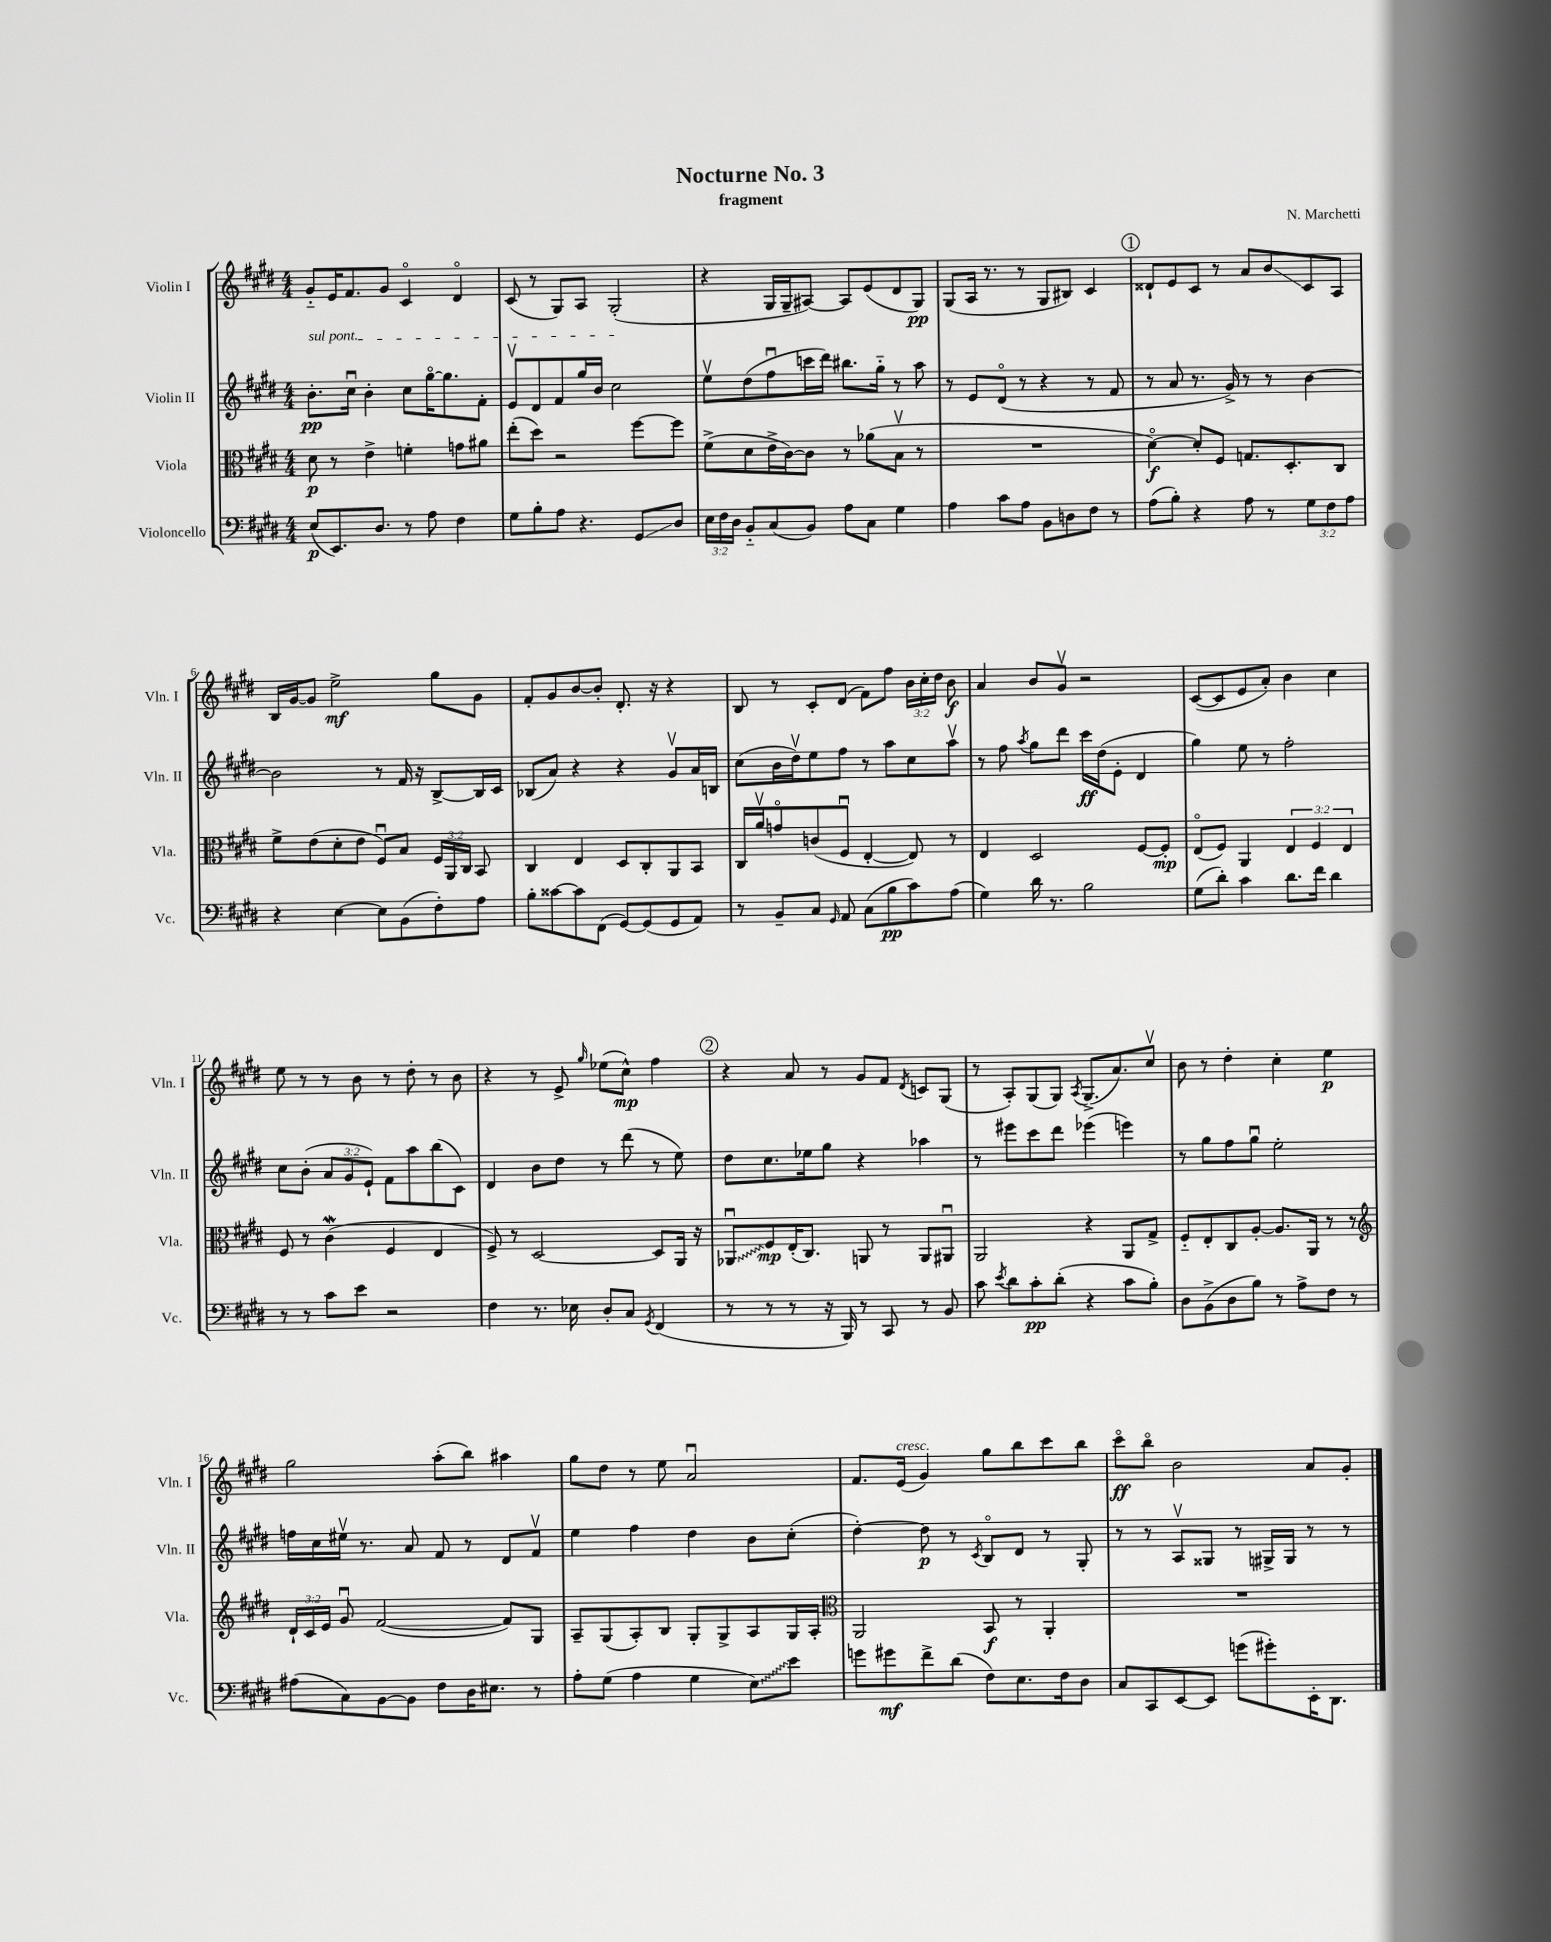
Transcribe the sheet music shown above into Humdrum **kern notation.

**kern	**kern	**kern	**kern
*staff4	*staff3	*staff2	*staff1
*clefF4	*clefC3	*clefG2	*clefG2
*k[f#c#g#d#]	*k[f#c#g#d#]	*k[f#c#g#d#]	*k[f#c#g#d#]
*M4/4	*M4/4	*M4/4	*M4/4
(8E	8d#	8.b'	8g#'~
8.EE)	8r	.	16e
.	.	16cc#u	8.f#
.	4e^	4b'	.
8.D#	.	.	.
.	.	.	8g#
8r	4f'	8cc#	4c#o
8A	.	[16gg#o	.
.	.	8.gg#]	.
4F#	8g	.	4d#o
.	8a#	8f#'	.
=	=	=	=
8G#	(8ee'	8ev	(8c#
8B'	8dd#)	8d#	8r
8A	2r	8f#	8G#)
4.r	.	16gg#	8A
.	.	16b	.
.	.	2cc#	(2G#'
8GG#	[8ff#	.	.
8D#	8ff#]	.	.
=	=	=	=
24E	(8f#^	8eev	4r
24F#	.	.	.
24D#	.	.	.
8BB'~	8d#	(8dd#	.
(8C#	16e^	8ff#u	16G#
.	[16c#)	.	16G#~
8BB)	8c#]	16ccc	[8A#)
.	.	16ddd#)	.
8A	8r	8.bb#	8A#]
8C#	(8a-	.	(8e
.	.	16gg#'~	.
4G#	8Bv	8r	8d#
.	8r	8aa	8G#)
=	=	=	=
4A	1r	8r	(8G#
.	.	8e	16A
.	.	.	8.r
8c#	.	(8d#o	.
8A	.	8r	8r
8BB	.	4r	8G#
8D	.	.	8B#)
8F#	.	8r	4c#
8r	.	8f#	.
=	=	=	=
(8A	[4d#o)	8r	8d##`
8B')	.	8a	8e
4r	8d#']	8.r	8c#
.	8F#	.	8r
.	.	16g#^)	.
8A	8.G	8r	8a
8r	.	8r	8b
.	8.D#'	.	.
12G#	.	[4b	8c#
12F#	.	.	.
.	8C#	.	8A
12A	.	.	.
=	=	=	=
4r	8f#^	2b]	16B
.	.	.	[16g#
.	(8e	.	8g#]
[4E	8d#'	.	2ee^
.	8e	.	.
8E]	8F#u)	8r	.
(8BB	8B	16f#	.
.	.	16r	.
8F#')	24F#	[8B^	8gg#
.	24AA	.	.
.	24C#	.	.
8A	8BB	16B]	8g#
.	.	16c#	.
=	=	=	=
8B'	4C#	(8B-	8f#'
[8c##	.	8a)	8g#
8c##]	4E	4r	[8b
(8FF#	.	.	8b']
[8GG#)	8D#	4r	8.d#'
(8GG#]	8C#'	.	.
.	.	.	16r
8GG#	8AA	8g#v	4r
8AA)	8BB	16a	.
.	.	16B	.
=	=	=	=
8r	16C#	(8cc#	8B
.	16av	.	.
8BB~	8go	16b	8r
.	.	16dd#v)	.
8C#	(8c	8ee	8c#'
16qqGG#	.	.	.
8AA	8F#u	8ff#	(8d#
(8C#	[4E'	8r	8f#)
8B	.	8aa	8ff#
8c#)	8E])	8cc#	24b
.	.	.	24cc#'
.	.	.	24dd#
(8A	8r	8aav	8b
=	=	=	=
4G#)	4E	8r	4a
.	.	8ff#	.
.	.	8qaa	.
16d#	2D#	8gg#	8b
8.r	.	.	.
.	.	8ddd#	8g#v
2B	.	16ccc#	2r
.	.	(16dd#	.
.	.	8e'	.
.	[8F#	4d#	.
.	8F#']	.	.
=	=	=	=
(8G#	(8Eo	4gg#)	([8c#
8d#')	8F#)	.	8c#]
4c#	4AA	8ee	8e
.	.	8r	8a')
8.d#	6E	2ff#'	4b
.	6F#	.	.
16f#	.	.	.
4d#	.	.	4cc#
.	6E	.	.
=	=	=	=
8r	8F#	8cc#	8ee
8r	8r	(8b'	8r
8c#	(4c#	12a	8r
.	.	12g#	.
8e	.	.	8b
.	.	12e`)	.
2r	4F#	8f#	8r
.	.	8aa	8dd#'
.	4E	(8bb	8r
.	.	8c#)	8b
=	=	=	=
4F#	8F#^)	4d#	4r
.	8r	.	.
8.r	[2D#	8b	8r
.	.	8dd#	8e^
16E-	.	.	.
.	.	.	16qqgg#
8D#'	.	8r	(8ee-
8C#	.	(8ddd#	8cc#^^)
8qGG#	.	.	.
(4FF#	8D#]	8r	4ff#
.	16AA	8ee)	.
.	16r	.	.
=	=	=	=
8r	8AA-u	8dd#	4r
8r	8F#	8.cc#	.
8r	(16E'	.	8a
.	8.C#)	16ee-	.
16r	.	8gg#	8r
16BBB)	.	.	.
8r	8AA	4r	8g#
8CC#	8r	.	8f#
.	.	.	8qd#
8r	8AA	4aa-	8c
8BB	8AA#u	.	(8G#
=	=	=	=
8c#	2AA	8r	8r
8qe	.	.	.
8d#	.	8eee#	8A')
8c#'	.	8ccc#	(8G#
(8d#'	.	8ddd#	8G#)
.	.	.	8qA
4r	4r	(4eee-	(8.G#^
.	.	.	8.a)
8c#	8AA	4eee)	.
8B')	8G#^	.	8cc#v
=	=	=	=
8D#	8F#'~	8r	8b
(8BB^	8E'	8gg#	8r
8D#	8C#	8ff#	4dd#'
8B)	[8A'	8gg#u	.
8r	8.A]	2ee'	4cc#'
8A^	.	.	.
.	16AA	.	.
8F#	8r	.	4ee
8r	8r	.	.
=	=	=	=
*	*clefG2	*	*
(8A#	24d#`	16ff	2gg#
.	24c#	.	.
.	.	16cc#	.
.	24e	.	.
8C#)	8g#u	16ee#v	.
.	.	8.r	.
[8BB	([2f#	.	.
8BB]	.	8a	.
8F#	.	8f#	(8aa'
16D#	.	8r	8bb)
8.E#	.	.	.
.	8f#])	8d#	4aa#
8r	8G#	8f#v	.
=	=	=	=
8A'	8A~	4ee	8gg#
(8G#	(8G#	.	8dd#
4A	8A')	4ff#	8r
.	8B	.	8ee
4G#	8G#'	4dd#	2au
.	8G#^	.	.
8E)	8A	8b	.
8e	16G#	(8cc#'	.
.	16A'	.	.
=	=	=	=
*	*clefC3	*	*
8g	2AA	[4dd#')	8.f#
8g#	.	.	.
.	.	.	(16e
8f#^	.	8dd#]	4g#)
(8d#	.	8r	.
.	.	8qc#	.
8F#)	8BB	8Bo	8gg#
8.E	8r	8d#	8bb
.	4AA'	8r	8ccc#
16F#	.	.	.
8D#	.	8G#'	8bb
=	=	=	=
8C#	1r	8r	8ccc#o
8CC#	.	8r	8bbo
[8EE	.	8Av	2b
8EE]	.	8G##	.
(8g	.	8r	.
8g#')	.	16G#^	.
.	.	16G#	.
16EE'	.	8r	8a
8.DD#	.	.	.
.	.	8r	8g#'
==	==	==	==
*-	*-	*-	*-
